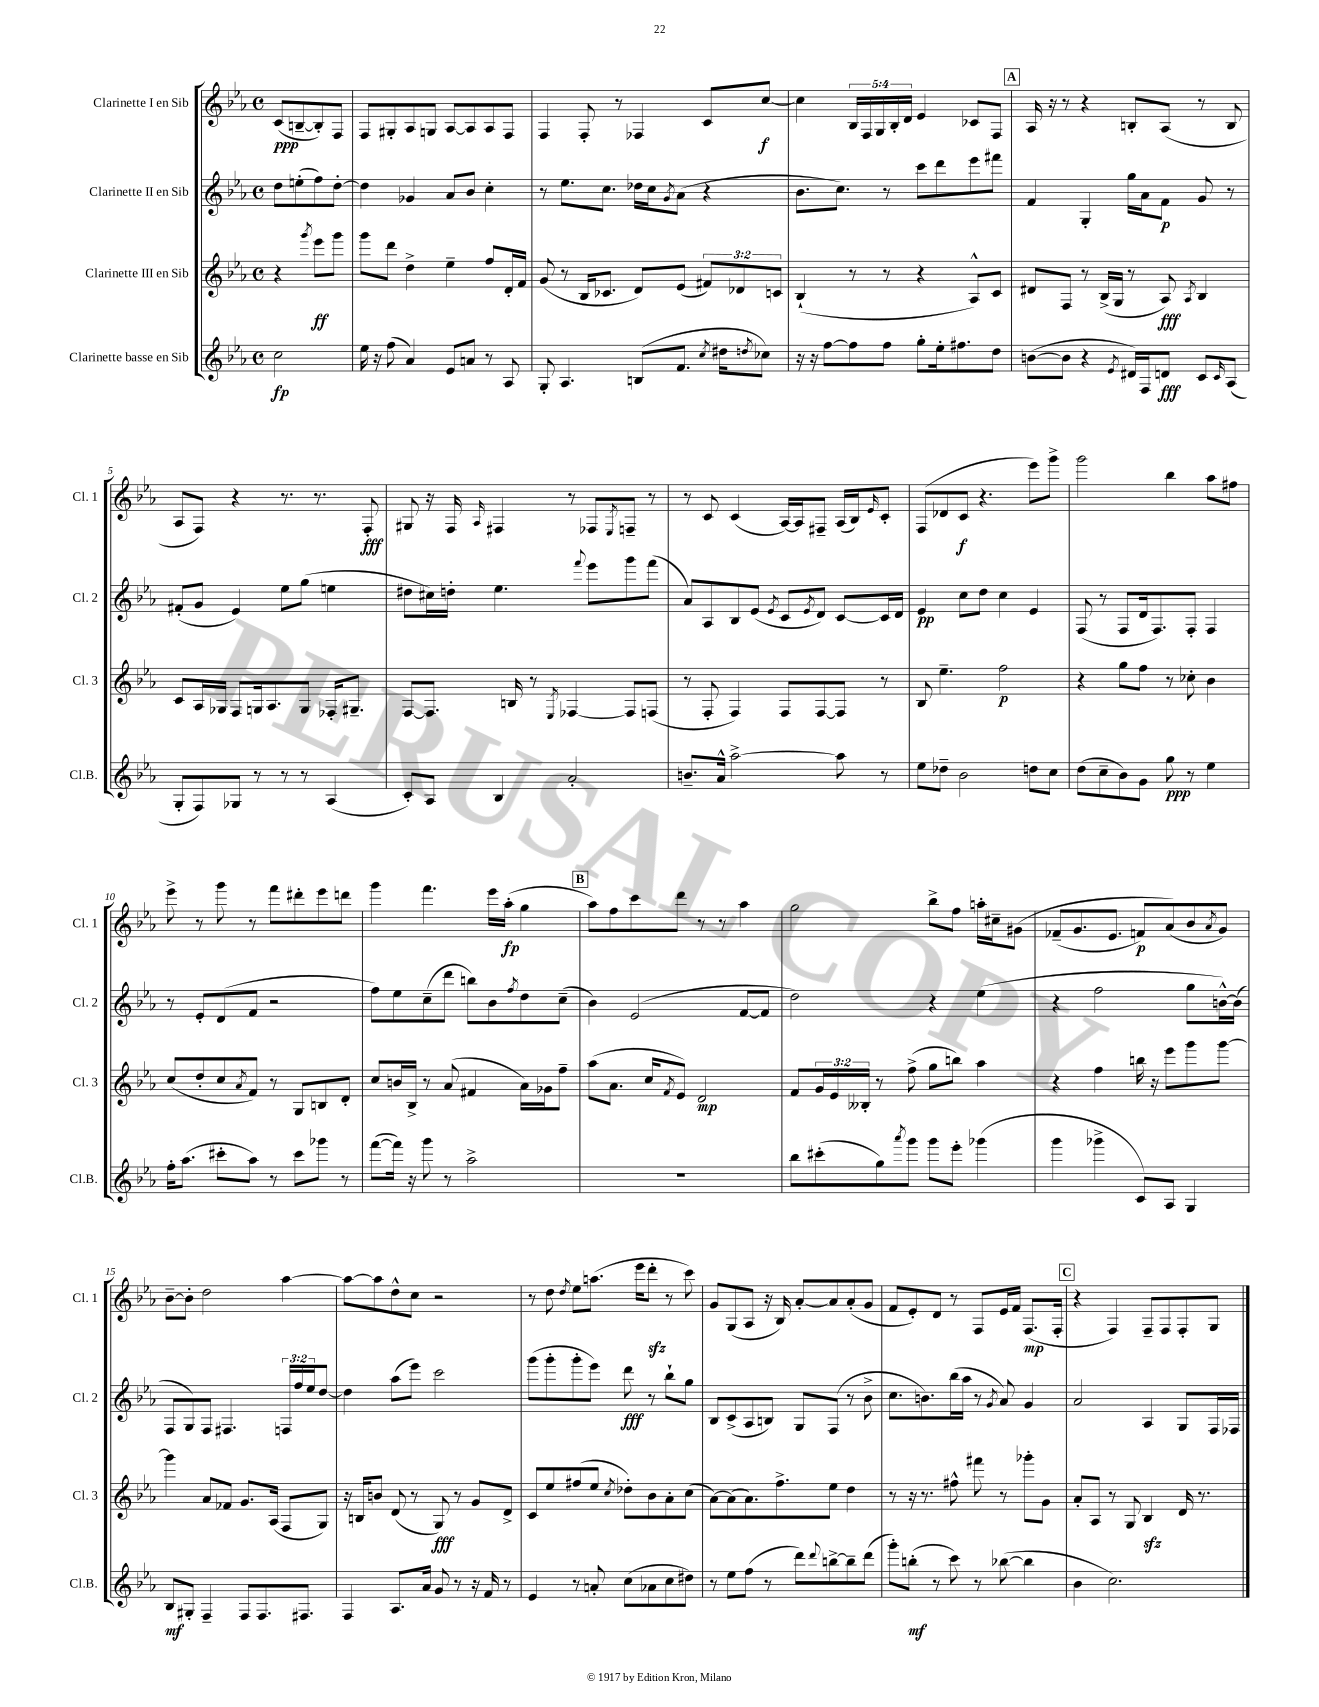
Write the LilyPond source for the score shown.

<<
\new StaffGroup <<
\new Staff = "s0" \with { instrumentName = "Clarinette I en Sib" shortInstrumentName = "Cl. 1" } {
    \clef treble \key ees \major \defaultTimeSignature \time 4/4 \override Staff.TupletNumber.text = #tuplet-number::calc-fraction-text \partial 2
    c'8\ppp( b8~-- b8-.) f8 |
    f8 gis8-. aes8 g8 aes8~ aes8 aes8 f8 |
    f4 f8-. r8 fes4 c'8 c''8~\f |
    c''4 \tuplet 5/4 { bes16 f16 g16 bes16-. d'16 } ees'4 ces'8 f8 |
    \mark \markup { \box "A" } aes16 r16 r8 r4 b8-. aes8( r8 b8 |
    aes8 f8) r4 r8. r8. f8-.\fff |
    gis8 r16 f16 \grace { aes16 } fis4 r8 fes8 \acciaccatura { ees8 } f8-- r8 |
    r8 c'8 c'4( aes16~) aes16 fis8-- aes16( bes16) \grace { ees'16 } c'8-. |
    f8( des'8 c'8\f r4. ees'''8) g'''8-> |
    g'''2 bes''4 aes''8 fis''8 |
    ees'''8-> r8 g'''8 r8 f'''8 dis'''8-. ees'''8 d'''8 |
    g'''4 f'''4. ees'''16 aes''16-.\fp( g''4 |
    \mark \markup { \box "B" } aes''8) f''8 c'''8 d'''8 r8 r8 aes''4 |
    g''2 bes''8-> f''8 a''16-. cis''16-- gis'8\( |
    fes'8--( g'8. ees'8. f'8\p) aes'8(\) bes'8 \acciaccatura { aes'8 } g'8) |
    bes'8~-- bes'8-. d''2 aes''4~ |
    aes''8~ aes''8 d''8-^ c''8 r2 |
    r8 d''8 \acciaccatura { d''8 } ees''8 a''8.( ees'''16 d'''8-.\sfz r8 c'''8) |
    g'8 g8( aes8 r16 bes16) aes'8~-. aes'8 aes'8-.( g'8 |
    f'8 ees'8-.) d'8 r8 f8 ees'16 f'16 f8.\mp( f16-. |
    \mark \markup { \box "C" } r4 f4) f8-- f8 f8-. g8 \bar "|." |
}
\new Staff = "s1" \with { instrumentName = "Clarinette II en Sib" shortInstrumentName = "Cl. 2" } {
    \clef treble \key ees \major \defaultTimeSignature \time 4/4 \override Staff.TupletNumber.text = #tuplet-number::calc-fraction-text \partial 2
    d''8 e''8-.( f''8) d''8~-. |
    d''4 ges'4 aes'8 bes'8 c''4-. |
    r8 ees''8. c''8. des''16 c''16 \acciaccatura { g'8 } aes'8( r4 |
    bes'8. c''8.) r8 c'''8 d'''8 ees'''8 fis'''8 |
    \mark \markup { \box "A" } f'4 g4-. g''16 aes'16 f'8\p g'8 r8 |
    fis'8-.( g'8 ees'4) ees''8 g''8( e''4 |
    dis''8 cis''16) d''16-. ees''4. \appoggiatura { f'''8 } ees'''8 g'''8 f'''8( |
    aes'8) aes8 bes8 ees'8( \acciaccatura { ees'8 } c'8 \acciaccatura { ees'8 } d'8) c'8~ c'16 d'16 |
    ees'4\pp c''8 d''8 c''4 ees'4 |
    f8( r8 f8 d'16 f8.) f8-. f4 |
    r8 ees'8-. d'8( f'8 r2 |
    f''8) ees''8 c''8--( d'''8 b''8) bes'8 \acciaccatura { f''8 } d''8 c''8--( |
    \mark \markup { \box "B" } bes'4) ees'2( f'8~ f'8 |
    d''2) r4 ees''4( |
    r4 f''2 g''8 b'16~-^) b'16( |
    f8 g8) f8 fis4. \tuplet 3/2 { f16 f''16 ees''16 } d''8~ |
    d''4 aes''8( ees'''8) c'''2 |
    g'''8( g'''8-. g'''8-. ees'''8) d'''8\fff r8 bes''8-! g''8 |
    bes8 c'8->( aes8 b8) g8 f8( r8 bes'8-> |
    c''8. b'8.) bes''16( aes''16 r8 \acciaccatura { g'8 } aes'8) g'4 |
    \mark \markup { \box "C" } aes'2 aes4 g8 f16 fes16 \bar "|." |
}
\new Staff = "s2" \with { instrumentName = "Clarinette III en Sib" shortInstrumentName = "Cl. 3" } {
    \clef treble \key ees \major \defaultTimeSignature \time 4/4 \override Staff.TupletNumber.text = #tuplet-number::calc-fraction-text \partial 2
    r4 \acciaccatura { g'''8 } ees'''8\ff g'''8 |
    g'''8 d'''8 d''4-> ees''4-- f''8 d'16-. f'16 |
    g'8( r8 bes16 ces'8. d'8) ees'8( \tuplet 3/2 { fis'8) des'8 c'8 } |
    bes4-!( r8 r8 r4 aes8-^) c'8 |
    \mark \markup { \box "A" } dis'8 f8 r8 bes16->( g16 r8 aes8\fff) \acciaccatura { aes8 } bes4 |
    c'8 aes16 ges16 f8 g16 aes8. g8 fes16-. gis8.-- |
    f8~ f8. b16 r8 \acciaccatura { ees8 } fes4~ fes8 f8( |
    r8 f8-. f4) f8 f8~ f8 r8 |
    bes8 ees''4.-- f''2\p |
    r4 g''8 f''8 r8 ces''8-. bes'4 |
    c''8( d''8-. c''8 \acciaccatura { aes'8 } f'8) r8 g8 b8 d'8-. |
    c''8 b'16 bes16-> r8 aes'8( fis'4 aes'16) ges'16 f''8-- |
    \mark \markup { \box "B" } aes''8( aes'8. c''16 \acciaccatura { f'8 } ees'8) d'2\mp |
    f'8 \tuplet 3/2 { g'16 ees'16 beses16-. } r8 f''8->( g''8 b''8) aes''4 |
    r4 f''4 b''16 r16 ees'''8 g'''8 g'''8~ |
    g'''4 aes'8 fes'8 g'8. aes16( f8 g8) |
    r16 b16 b'8 d'8( r8 g8\fff) r8 g'8 d'8-> |
    c'8 ees''8 fis''8( ees''8 \acciaccatura { c''8 } des''8-.) bes'8 aes'8-. c''8( |
    aes'8~) aes'8( aes'8.) f''8.-> ees''8 d''4 |
    r8 r16 r8. fis''8-^ fis'''8 r8 ges'''8-. g'8 |
    \mark \markup { \box "C" } aes'8-. aes8 r8 g8 bes4\sfz d'16 r8. \bar "|." |
}
\new Staff = "s3" \with { instrumentName = "Clarinette basse en Sib" shortInstrumentName = "Cl.B." } {
    \clef treble \key ees \major \defaultTimeSignature \time 4/4 \partial 2
    c''2\fp |
    ees''16 r16 f''8( aes'4) ees'8 a'8 r8 aes8 |
    g8-. aes4. b8( f'8. \acciaccatura { c''8 } dis''16 \acciaccatura { d''8 } ces''8) |
    r16 r16 f''8~ f''8 f''8 g''8-. ees''16-. fis''8. d''8 |
    \mark \markup { \box "A" } b'8~( b'8 r4 \acciaccatura { ees'8 } dis'16) f16 d'8\fff c'8 \grace { c'16 } aes8( |
    g8-. f8) ges8 r8 r8 r8 aes4( |
    c'8-.) aes8 bes4 aes'2-. |
    b'8.-- aes'16-^ aes''2~-> aes''8 r8 |
    ees''8 des''8-- bes'2 d''8 c''8 |
    d''8( c''8-- bes'8) g'8 g''8\ppp r8 ees''4 |
    f''16-. aes''8.( cis'''8-. aes''8) r8 cis'''8 ges'''8 r8 |
    f'''8~( f'''16) r16 g'''8 r8 aes''2-> |
    \mark \markup { \box "B" } R1 |
    bes''8 cis'''8-.( g''8) \acciaccatura { aes'''8 } g'''8 g'''8 ees'''8-. ges'''4( |
    g'''4 ges'''4-> c'8) aes8 g4 |
    bes8\mf gis8-. f4-- f8 f8. fis8. |
    f4 aes8. aes'16 g'8 r8 r16 f'16 r8 |
    ees'4 r8 a'8-. c''8( aes'8 c''8 dis''8) |
    r8 ees''8 f''8( r8 d'''8) \appoggiatura { d'''8 } b''8~-> b''8-- d'''8( |
    g'''8-.) b''8-.\mf( r8 c'''8) r8 bes''8~( bes''4 |
    \mark \markup { \box "C" } bes'4 c''2.) \bar "|." |
}
>>
>>
